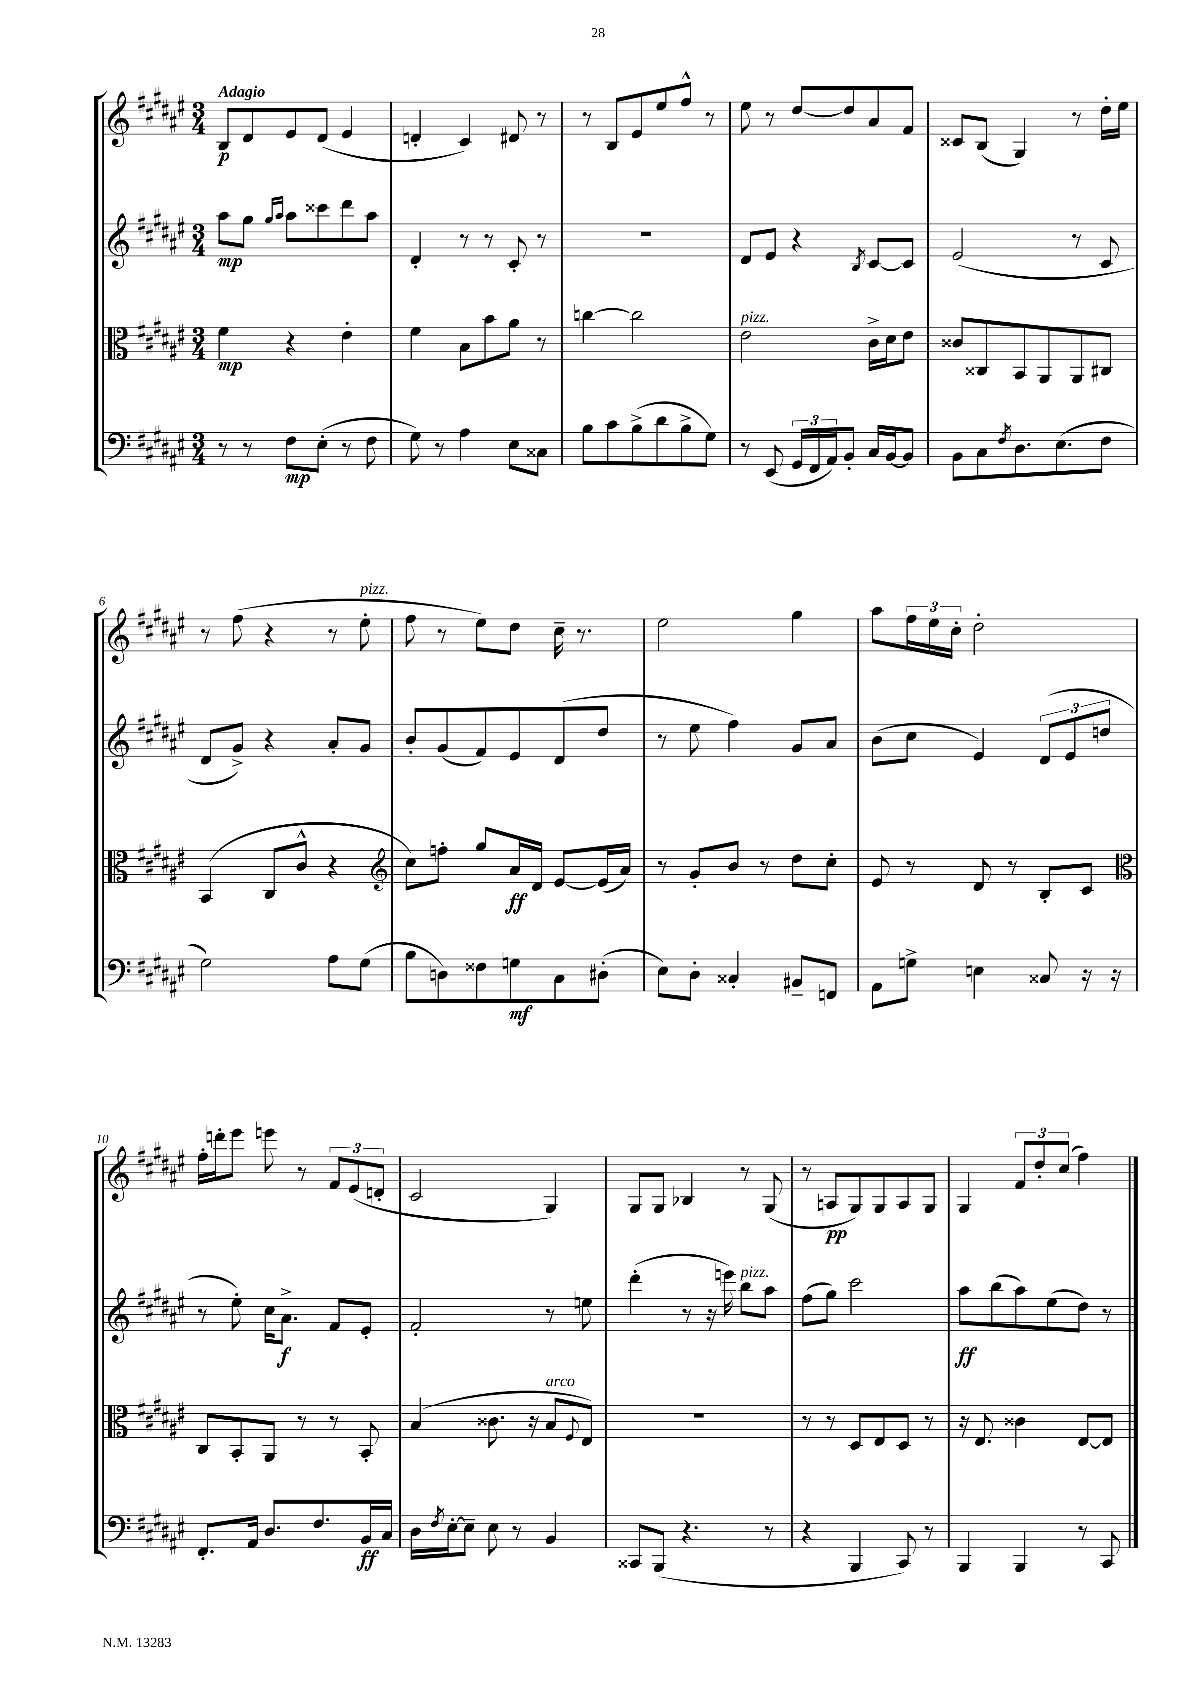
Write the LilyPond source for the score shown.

<<
\new StaffGroup <<
\new Staff = "s0" {
    \clef treble \key fis \major \numericTimeSignature \time 3/4 \tempo "Adagio"
    b8\p dis'8 eis'8 dis'8( eis'4 |
    d'4-. cis'4) dis'8 r8 |
    r8 b8 eis'8 eis''8 fis''8-^ r8 |
    eis''8 r8 dis''8~ dis''8 ais'8 fis'8 |
    cisis'8 b8( gis4) r8 dis''16-. eis''16 |
    r8 fis''8( r4 r8 eis''8-.^\markup { \italic "pizz." } |
    fis''8 r8 eis''8) dis''8 cis''16-- r8. |
    eis''2 gis''4 |
    ais''8 \tuplet 3/2 { fis''16 eis''16 cis''16-. } dis''2-. |
    fis''16-. d'''16-. eis'''8 e'''8 r8 \tuplet 3/2 { fis'8 eis'8( d'8-. } |
    cis'2 gis4) |
    gis8 gis8 bes4 r8 gis8( |
    r8 a8\pp gis8) gis8 a8 gis8 |
    gis4 \tuplet 3/2 { fis'8 dis''8-. cis''8( } fis''4) \bar "|." |
}
\new Staff = "s1" {
    \clef treble \key fis \major \numericTimeSignature \time 3/4
    ais''8\mp gis''8 \grace { gis''16 ais''16 } ais''8 cisis'''8 dis'''8 ais''8 |
    dis'4-. r8 r8 cis'8-. r8 |
    R2. |
    dis'8 eis'8 r4 \acciaccatura { b8 } cis'8~ cis'8 |
    eis'2( r8 cis'8 |
    dis'8 gis'8->) r4 ais'8-. gis'8 |
    b'8-. gis'8( fis'8) eis'8 dis'8( dis''8 |
    r8 eis''8 fis''4) gis'8 ais'8 |
    b'8( cis''8 eis'4) \tuplet 3/2 { dis'8( eis'8 d''8 } |
    r8 eis''8-.) cis''16 ais'8.->\f fis'8 eis'8-. |
    fis'2-. r8 e''8 |
    dis'''4-.( r8 r16 e'''16) b''8^\markup { \italic "pizz." } ais''8 |
    fis''8( gis''8) cis'''2 |
    ais''8\ff b''8( ais''8) eis''8( dis''8) r8 \bar "|." |
}
\new Staff = "s2" {
    \clef alto \key fis \major \numericTimeSignature \time 3/4
    fis'4\mp r4 eis'4-. |
    fis'4 b8 b'8 ais'8 r8 |
    c''4~ c''2 |
    eis'2^\markup { \italic "pizz." } cis'16-> dis'16 eis'8 |
    cisis'8 cisis8 b,8 ais,8 ais,8 cis8 |
    b,4( cis8 cis'8-^ r4 |
    \clef treble cis''8) f''8-. gis''8 ais'16\ff dis'16 eis'8~ eis'16( ais'16) |
    r8 gis'8-. b'8 r8 dis''8 cis''8-. |
    eis'8 r8 dis'8 r8 b8-. cis'8 |
    \clef alto cis8 b,8-. ais,8 r8 r8 b,8-. |
    b4( cisis'8. r16 b8^\markup { \italic "arco" } \appoggiatura { fis8 } eis8) |
    R2. |
    r8 r8 dis8 eis8 dis8 r8 |
    r16 eis8. cisis'4 eis8~ eis8 \bar "|." |
}
\new Staff = "s3" {
    \clef bass \key fis \major \numericTimeSignature \time 3/4
    r8 r8 fis8\mp eis8-.( r8 fis8 |
    gis8) r8 ais4 eis8 cisis8 |
    b8 cis'8 b8->( dis'8 b8-> gis8) |
    r8 eis,8( \tuplet 3/2 { gis,16 fis,16 ais,16) } b,8-. cis16 b,16~ b,8 |
    b,8 cis8 \acciaccatura { fis8 } dis8. eis8.( fis8 |
    gis2) ais8 gis8( |
    b8 d8) fisis8 g8\mf cis8 dis8-.( |
    eis8) dis8-. cisis4-. bis,8-- f,8 |
    ais,8 g8-> e4 cisis8 r16 r16 |
    fis,8.-. ais,16 dis8. fis8. b,16\ff cis16 |
    dis16 \acciaccatura { fis8 } eis16~-. eis8-- eis8 r8 b,4 |
    cisis,8 b,,8( r4. r8 |
    r4 b,,4 cis,8) r8 |
    b,,4 b,,4 r8 cis,8 \bar "|." |
}
>>
>>
